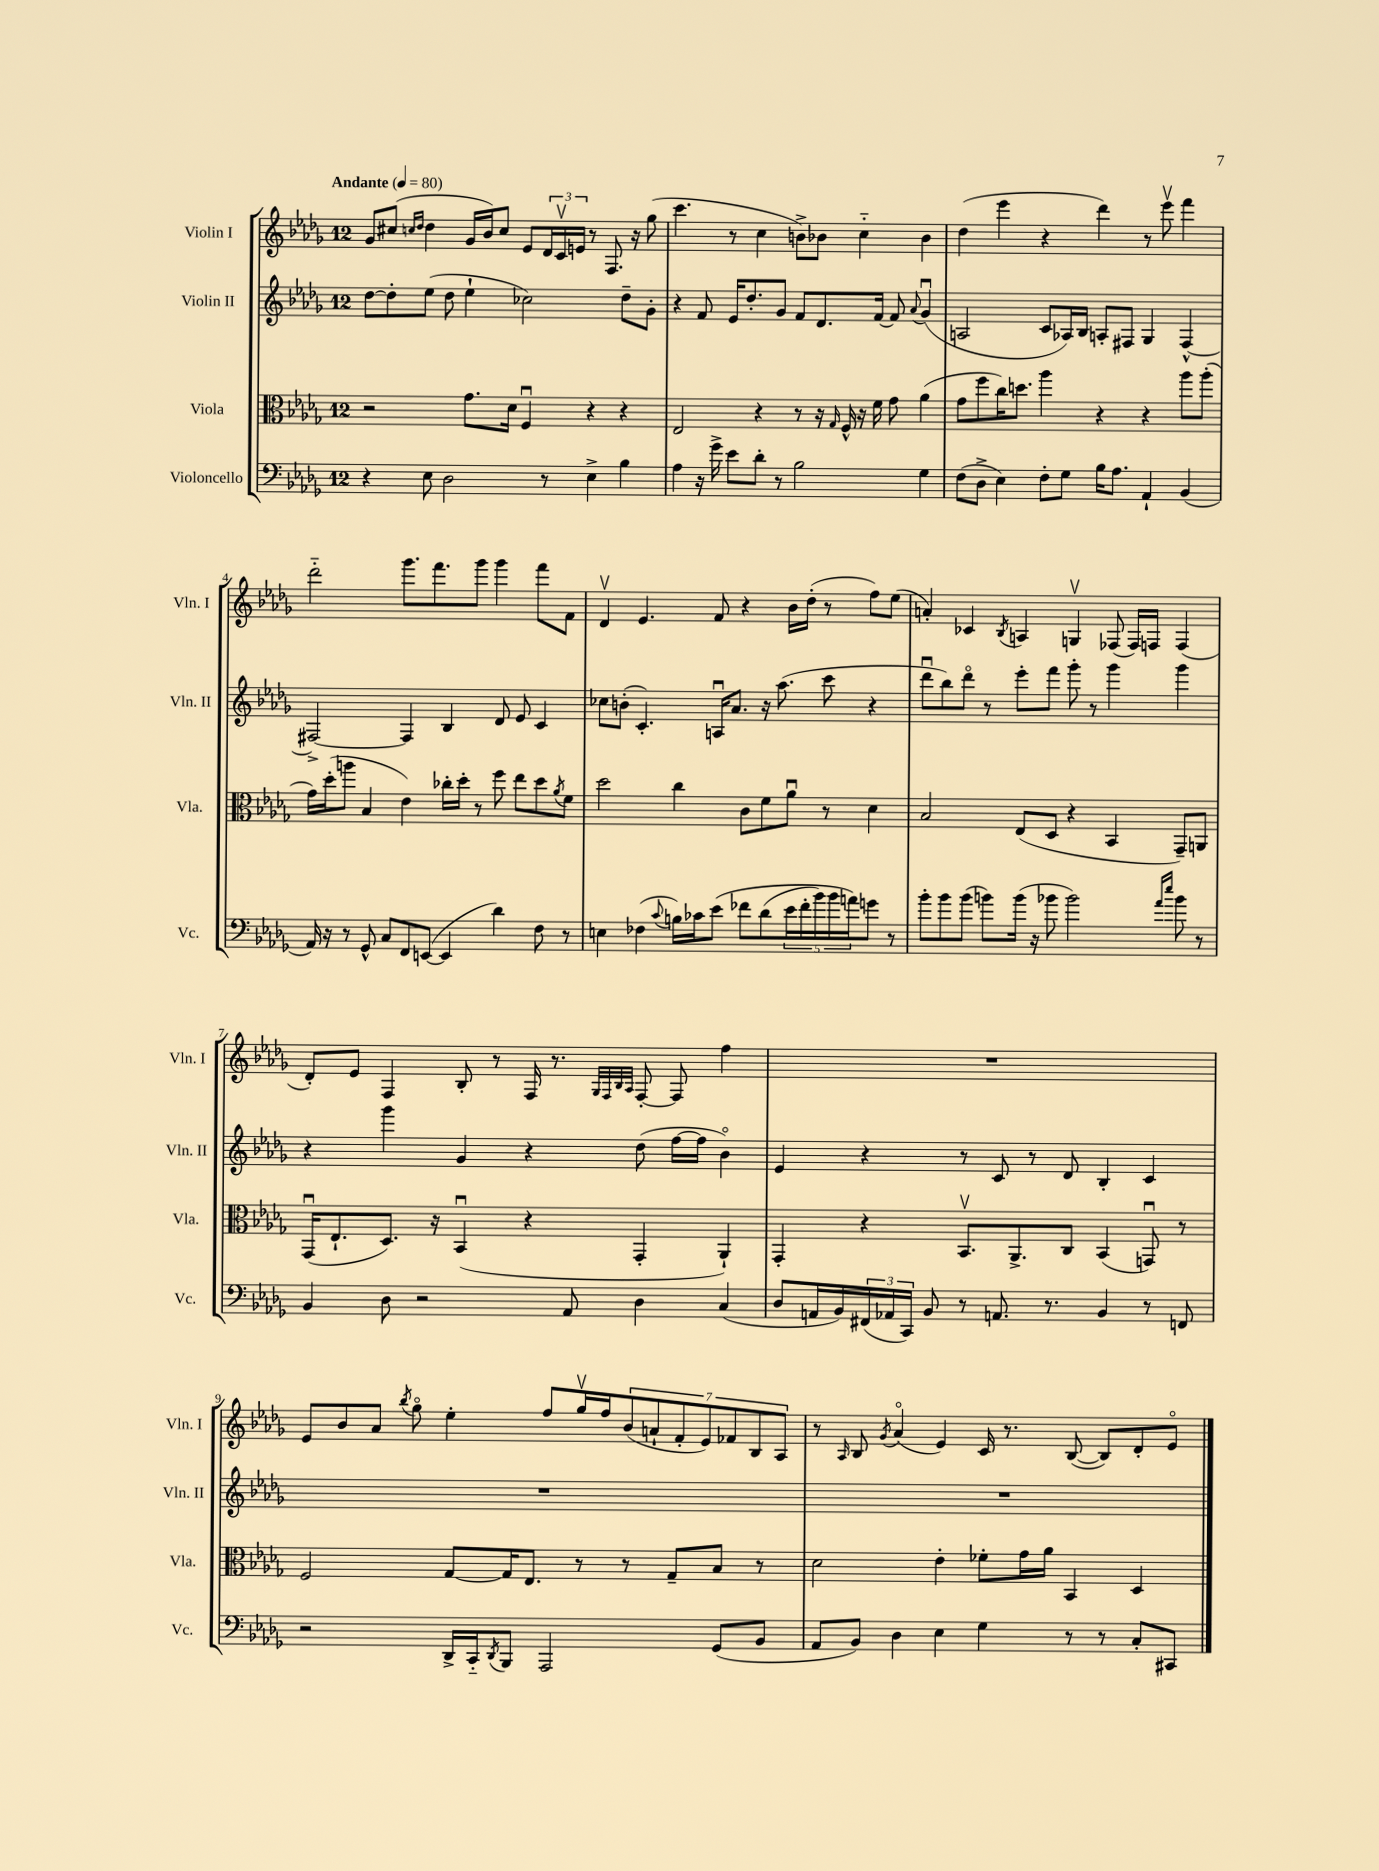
<<
\new StaffGroup <<
\new Staff = "s0" \with { instrumentName = "Violin I" shortInstrumentName = "Vln. I" } {
    \clef treble \key des \major \once \override Staff.TimeSignature.style = #'single-digit \time 12/8 \tempo "Andante" 4 = 80
    ges'8 cis''8( \grace { c''16 des''16 } des''4 ges'16 bes'16) c''8 ees'8 \tuplet 3/2 { des'16 c'16\upbow e'16 } r8 f8. r16 ges''8( |
    c'''4. r8 c''4 b'8->) bes'8 c''4-_ bes'4 |
    des''4( ees'''4 r4 des'''4) r8 ees'''8\upbow f'''4 |
    des'''2-_ ges'''8. f'''8. ges'''8 ges'''4 f'''8 f'8 |
    des'4\upbow ees'4. f'8 r4 bes'16 des''16-.( r8 f''8) ees''8( |
    a'4-.) ces'4 \acciaccatura { bes8 } a4 g4\upbow fes8( fes16) f16 f4( |
    des'8-.) ees'8 f4 bes8-. r8 f16 r8. \grace { ges32 f32 bes32 aes32 } f8~-. f8 f''4 |
    R1. |
    ees'8 bes'8 aes'8 \acciaccatura { bes''8 } ges''8\flageolet ees''4-. f''8 ges''16\upbow f''16 \tuplet 7/4 { bes'8( a'8-! f'8-. ees'8) fes'8 bes8 aes8 } |
    r8 \grace { aes16 } bes8 \acciaccatura { ges'8 } aes'4\flageolet( ees'4) c'16 r8. bes8~( bes8) des'8-. ees'8\flageolet \bar "|." |
}
\new Staff = "s1" \with { instrumentName = "Violin II" shortInstrumentName = "Vln. II" } {
    \clef treble \key des \major \once \override Staff.TimeSignature.style = #'single-digit \time 12/8
    des''8~ des''8-. ees''8( des''8 ees''4-! ces''2) des''8-- ges'8-. |
    r4 f'8 ees'16 des''8.-. ges'8 f'8 des'8. f'16~ f'8 \appoggiatura { aes'8 } ges'4\downbow( |
    a2 c'8 aes16) bes16 a8-. fis8 ges4 fis4~-^ |
    fis2~-> fis4 bes4 des'8 ees'8 c'4 |
    ces''8 b'8-.( c'4.-.) a16\downbow aes'8. r16 aes''8.( c'''8 r4 |
    des'''8\downbow bes''8) des'''8\flageolet r8 ees'''8-. f'''8 ges'''8-. r8 ges'''4 ges'''4 |
    r4 ges'''4 ges'4 r4 des''8( f''16~ f''16 bes'4\flageolet) |
    ees'4 r4 r8 c'8 r8 des'8 bes4-. c'4 |
    R1. |
    R1. \bar "|." |
}
\new Staff = "s2" \with { instrumentName = "Viola" shortInstrumentName = "Vla." } {
    \clef alto \key des \major \once \override Staff.TimeSignature.style = #'single-digit \time 12/8
    r2 ges'8. des'16 f4\downbow r4 r4 |
    ees2 r4 r8 r16 \grace { ges16 } f16-^ r16 f'16 ges'8 aes'4( |
    ges'8 f''8 c''16) d''8. aes''4 r4 r4 aes''8 aes''8-.( |
    ges'16) des''16-.( a''8 bes4 ees'4) ces''16-. des''16-. r8 f''8 ees''8 des''8 \acciaccatura { aes'8 } f'8 |
    des''2 c''4 c'8 f'8 aes'8\downbow r8 des'4 |
    bes2 ees8( des8 r4 bes,4 ges,8--) a,8 |
    ges,16\downbow( ees8.-! des8.) r16 bes,4\downbow( r4 ges,4-. aes,4-!) |
    ges,4-. r4 bes,8.\upbow aes,8.-> c8 bes,4( g,8\downbow) r8 |
    f2 ges8~ ges16 ees8. r8 r8 ges8-- bes8 r8 |
    des'2 ees'4-. fes'8-. ges'16 aes'16 bes,4 des4 \bar "|." |
}
\new Staff = "s3" \with { instrumentName = "Violoncello" shortInstrumentName = "Vc." } {
    \clef bass \key des \major \once \override Staff.TimeSignature.style = #'single-digit \time 12/8
    r4 ees8 des2 r8 ees4-> bes4 |
    aes4 r16 ges'16-> ees'8 des'8-. r8 bes2 ges4 |
    f8( des8-> ees4) f8-. ges8 bes16 aes8. aes,4-! bes,4( |
    aes,16) r16 r8 ges,8-^ c8 f,8 e,8~( e,4 des'4) f8 r8 |
    e4 fes4( \appoggiatura { c'8 } b16) ces'16 ees'8\( fes'8 des'8( \tuplet 5/4 { ees'16 fes'16-. bes'16) bes'16 a'16\) } g'8 r8 |
    bes'8-. bes'8 bes'8( b'8) b'16( r16 bes'8 bes'2) \grace { aes'16 ees''16 } bes'8 r8 |
    bes,4 des8 r2 aes,8 des4 c4( |
    des8 a,16 bes,16) \tuplet 3/2 { fis,16( aes,16 c,16) } bes,8 r8 a,8. r8. bes,4 r8 f,8 |
    r2 des,16-> c,16-_ \acciaccatura { des,8 } bes,,8 aes,,2 ges,8( bes,8 |
    aes,8 bes,8) des4 ees4 ges4 r8 r8 c8-. cis,8 \bar "|." |
}
>>
>>
